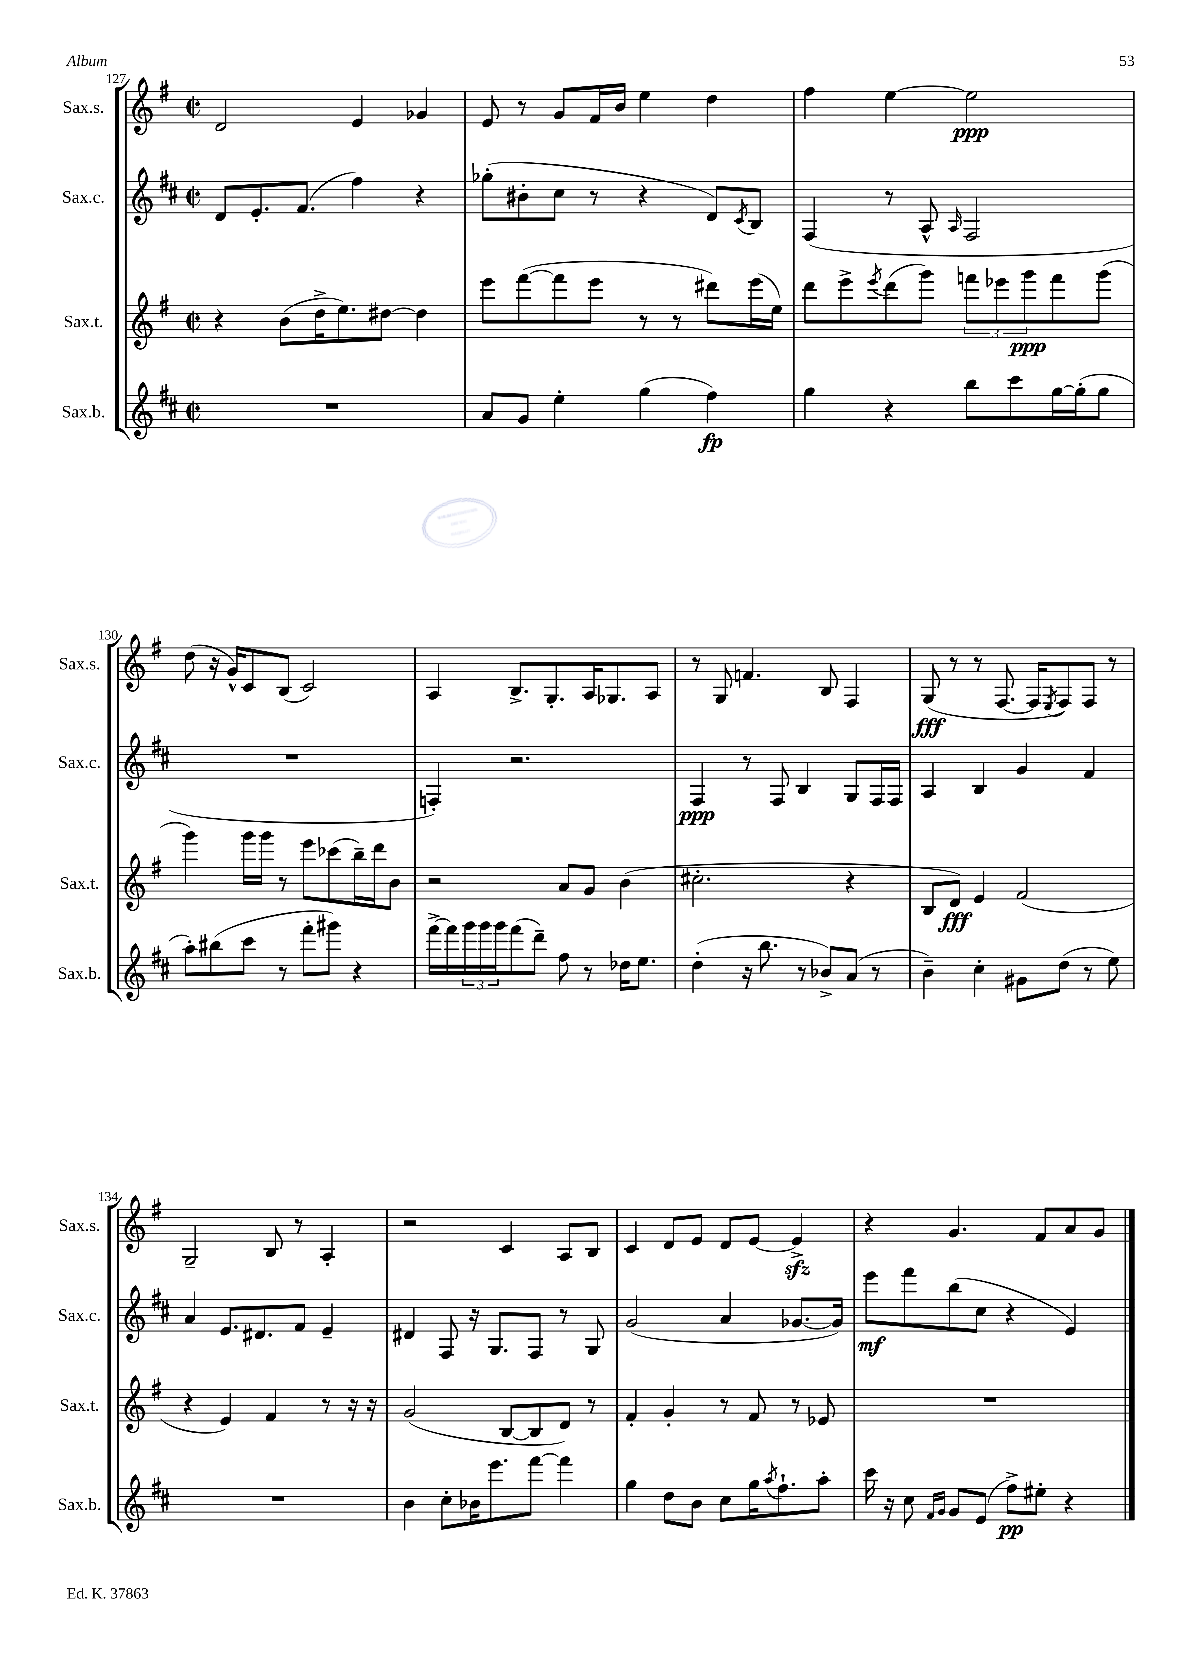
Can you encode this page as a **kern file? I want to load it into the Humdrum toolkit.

**kern	**kern	**kern	**kern
*staff4	*staff3	*staff2	*staff1
*clefG2	*clefG2	*clefG2	*clefG2
*k[f#c#]	*k[f#]	*k[f#c#]	*k[f#]
*M2/2	*M2/2	*M2/2	*M2/2
*met(c|)	*met(c|)	*met(c|)	*met(c|)
1r	4r	8d	2d
.	.	8.e'	.
.	(8b	.	.
.	.	(8.f#	.
.	16dd^	.	.
.	8.ee)	.	.
.	.	4ff#)	4e
.	[8dd#	.	.
.	4dd#]	4r	4g-
=	=	=	=
8a	8eee	(8gg-'	8e
8g	([8fff#	8b#'	8r
4ee'	8fff#]	8cc#	8g
.	8eee	8r	16f#
.	.	.	16b
(4gg	8r	4r	4ee
.	8r	.	.
4ff#)	8ddd#)	8d)	4dd
.	.	8qc#	.
.	(16eee	8B	.
.	16ee)	.	.
=	=	=	=
4gg	8ddd	(4F#	4ff#
.	8eee^	.	.
.	8qeee	.	.
4r	(8ddd	8r	[4ee
.	8ggg)	8A^^	.
.	.	16qqA	.
8bb	12fff	2F#	2ee]
.	12eee-	.	.
8ccc#	.	.	.
.	12ggg	.	.
[16gg	8fff	.	.
(16gg']	.	.	.
8gg	(8ggg	.	.
=	=	=	=
8aa')	4ggg)	1r	(8dd
(8bb#	.	.	16r
.	.	.	16g^^)
8ccc#	16ggg	.	8c
.	16ggg	.	.
8r	8r	.	(8B
8fff#'	8eee	.	2c)
8ggg#)	(8ccc-	.	.
4r	16bb~)	.	.
.	16ddd	.	.
.	8b	.	.
=	=	=	=
[16fff#^	2r	4F')	4A
16fff#]	.	.	.
24ggg	.	.	.
24ggg	.	.	.
24ggg	.	.	.
(8fff#	.	2.r	8.B^
8ddd~)	.	.	.
.	.	.	8.G'
8ff#	8a	.	.
8r	8g	.	16A
.	.	.	8.G-
16dd-	(4b	.	.
8.ee	.	.	.
.	.	.	8A
=	=	=	=
(4dd'	2.cc#'	4F#	8r
.	.	.	8G
16r	.	8r	4.f
8.bb	.	.	.
.	.	8F#	.
8r	.	4B	.
8b-^)	.	.	8B
(8a	4r	8G	4F#
8r	.	16F#	.
.	.	16F#	.
=	=	=	=
4b~)	8B	4A	(8G
.	8d)	.	8r
4cc#'	4e	4B	8r
.	.	.	[8.F#
8g#	(2f#	4g	.
.	.	.	16F#]
.	.	.	8qE
(8dd	.	.	8F#)
8r	.	4f#	8F#
8ee)	.	.	8r
=	=	=	=
1r	4r	4a	2G~
.	4e)	8.e	.
.	.	8.d#	.
.	4f#	.	8B
.	.	8f#	8r
.	8r	4e~	4A'
.	16r	.	.
.	16r	.	.
=	=	=	=
4b	(2g	4d#	2r
8cc#'	.	8F#	.
16b-	.	16r	.
8.eee	.	8.G	.
.	[8B	.	4c
[8fff#	8B]	8F#	.
4fff#]	8d)	8r	8A
.	8r	8G	8B
=	=	=	=
4gg	4f#'	(2g	4c
8dd	4g'	.	8d
8b	.	.	8e
8cc#	8r	4a	8d
16gg	8f#	.	[8e
8qaa	.	.	.
8.ff#`	.	.	.
.	8r	[8.g-	4e^]
8aa'	8e-	.	.
.	.	16g-])	.
=	=	=	=
16ccc#	1r	8eee	4r
16r	.	.	.
8cc#	.	8fff#	.
16qqf#	.	.	.
16qqg	.	.	.
8g	.	(8bb	4.g
(8e	.	8cc#	.
8ff#^)	.	4r	.
8ee#'	.	.	8f#
4r	.	4e)	8a
.	.	.	8g
==	==	==	==
*-	*-	*-	*-
